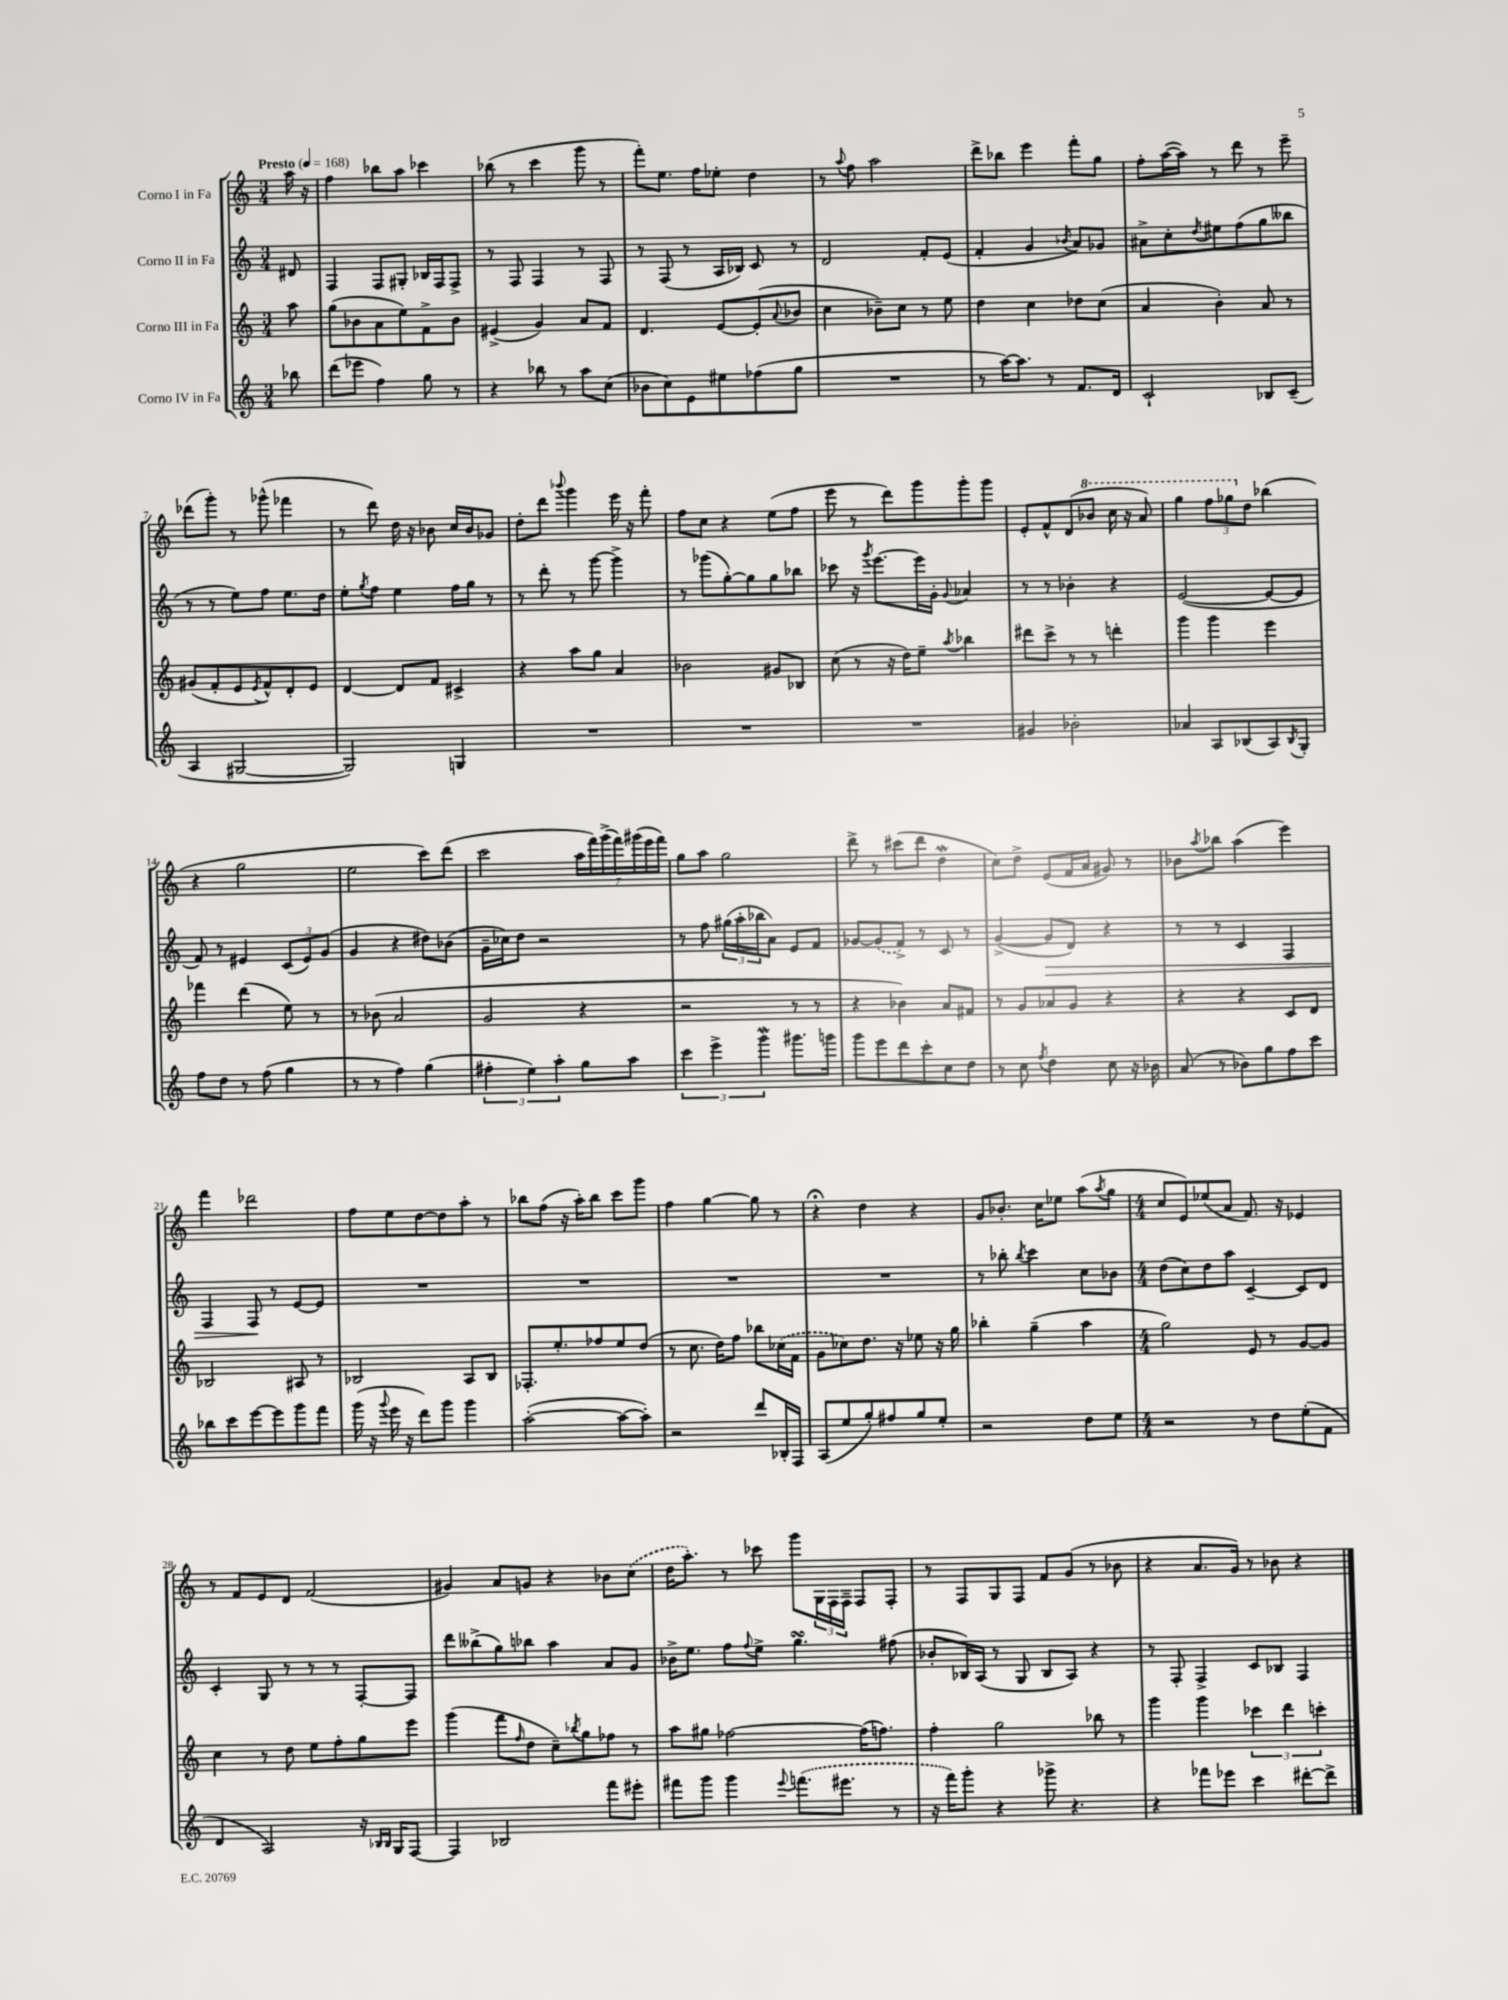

**kern	**kern	**kern	**kern
*staff4	*staff3	*staff2	*staff1
*clefG2	*clefG2	*clefG2	*clefG2
*k[]	*k[]	*k[]	*k[]
*M3/4	*M3/4	*M3/4	*M3/4
*MM168	*MM168	*MM168	*MM168
8bb-	8aa	8d#	16aa
.	.	.	16r
=	=	=	=
(8ddd	(8gg	4F	4ff
8eee-	8b-	.	.
4ff)	8a	8F	8bb-
.	8ee)	8G#'	8aa
8gg	8f^	16B-	4ccc-
.	.	16F	.
8r	8b-	8F^	.
=	=	=	=
4r	(4e#^	8r	(8bb-
.	.	8F	8r
8bb-	4g)	4F	4ccc
8r	.	.	.
8aa	8a	8r	8ggg
(8cc	8f	8F	8r
=	=	=	=
8b-	4.d	8r	8fff')
8cc)	.	(8F	8.ee
8e	.	8r	.
.	.	.	16ff
8ee#	[8e	16A	8ee-'
.	.	16B-)	.
(8ff-	(8e']	8c	4dd
.	8qqa	.	.
8gg	8b-	8r	.
=	=	=	=
2.r	4cc	2d	8r
.	.	.	8qqaa
.	.	.	8ff
.	8b-~)	.	2aa
.	8cc	.	.
.	8r	8f'	.
.	8ee	(8e	.
=	=	=	=
8r	4dd	4f'	8ddd^
[16aa)	.	.	8bb-
8.aa]	.	.	.
.	4cc	4g	4eee
8r	.	.	.
.	.	8qb-	.
8.f	8dd-	8a)	8fff'
.	(8cc	8g-	8gg
16d	.	.	.
=	=	=	=
2c`	4a	8a#^	8ff'
.	.	8cc'	([16aa
.	.	.	16aa])
.	.	8qdd	.
.	4b')	8ee#	8r
.	.	(8ff	8ddd
8B-	8a	8gg	8r
(8c~	8r	8bb--	8eee~
=	=	=	=
4A	(8g#	8r	(8ddd-
.	8f'	8r	8ggg')
[2G#	8e	8ee)	8r
.	8qe	.	.
.	8f^^)	8ff	(8ggg-^^
.	8d'	8.ee	4fff-
.	8e	.	.
.	.	16dd	.
=	=	=	=
2G#])	[4d	8ee'	8r
.	.	8qgg	.
.	.	8ff	8ddd)
.	8d]	4ee	16dd
.	.	.	16r
.	8f	.	8b-
4G	4c#^	16ff	16cc
.	.	16gg	16b-
.	.	8r	8g-
=	=	=	=
2.r	4r	8r	8dd'
.	.	8ddd'	8ddd
.	.	.	8qqbbb-
.	8aa	8r	4ggg
.	8gg	[8ggg	.
.	4a	4ggg^]	16eee
.	.	.	16r
.	.	.	8fff'
=	=	=	=
2.r	2b-	8r	8ff
.	.	(8ggg-	8cc
.	.	[8gg')	4r
.	.	8gg]	.
.	8g#	8gg	(8ee
.	8B-	8bb-	8ff
=	=	=	=
2.r	(8cc	8ccc-	8eee
.	8r	16r	8r
.	.	8qggg	.
.	.	[8.eee	.
.	16r	.	8ddd)
.	16dd)	.	.
.	8ee~	16eee]	8ggg
.	.	16g'	.
.	8qaa	8qqg	.
.	4bb-	4a-	8ggg'
.	.	.	8ggg
=	=	=	=
4g#	8ddd#	8r	8e'
.	8ccc^	8r	8f^^
2b-'	8r	4b-'	(8d
.	8r	.	8bb-
.	4ddd'	4r	16ccc
.	.	.	16r
.	.	.	8aa)
=	=	=	=
4a-	4ggg	([2e	4ggg
8A	4ggg	.	12fff
.	.	.	12ggg-
(8B-	.	.	.
.	.	.	12dd
8A)	4eee	8e_	(4bb-
8qB-	.	.	.
8G'	.	8e]	.
=	=	=	=
8ff	4fff-	8f)	4r
8dd	.	8r	.
8r	(4ddd	4e#	2gg
(8ff	.	.	.
4gg	8ee)	(12c	.
.	.	12e#)	.
.	8r	.	.
.	.	(12g	.
=	=	=	=
8r	8r	4g	2ee
8r	(8b-	.	.
4ff)	2a	4r	.
(4gg	.	8dd#)	8ccc)
.	.	(8b-	(8ddd
=	=	=	=
6ff#'	2g	16g~	2ccc
.	.	16cc-)	.
.	.	8dd	.
6ee)	.	.	.
.	.	2r	.
6aa'	.	.	.
8gg	4r	.	28aa
.	.	.	28fff)
.	.	.	(28ggg^
.	.	.	28fff)
8aa	.	.	.
.	.	.	(28ggg#
.	.	.	28eee
.	.	.	28fff)
=	=	=	=
6ccc	2r	8r	8gg
.	.	8ff	8aa
6eee^	.	.	.
.	.	(24gg#	2gg
.	.	24aa'	.
6ggg	.	24bb-	.
.	.	8a)	.
8.ggg#	8r	8e	.
.	8r	8f	.
16ggg	.	.	.
=	=	=	=
8ggg	4r	[8g-	8ddd^
8eee	.	(8g-]	8r
8ddd	4b-)	8f^)	(8ccc#
8ccc'	.	8r	8ddd
8cc	8a	8c	4dd
8dd	8f#	8r	.
=	=	=	=
8r	8r	([4g^	8cc)
8cc	8g	.	8dd^
8qff	.	.	.
4dd	8a-	8g]	(8e
.	8g	8d)	16f
.	.	.	16a
8cc	4r	4r	8g#)
16r	.	.	8r
16b-	.	.	.
=	=	=	=
(8a	4r	8r	8b-
.	.	.	8qaa
8r	.	8r	8bb-
8b-)	4r	4c	(4aa
8gg	.	.	.
8ff	8c	4F	4eee)
8ccc	8d	.	.
=	=	=	=
8bb-	2B-	4F	4fff
8ccc	.	.	.
[8eee	.	8F	2ddd-
8eee]	.	8r	.
8ggg	8A#	[8e	.
8fff	8r	8e]	.
=	=	=	=
(16ggg	2B-	2.r	8ff
16r	.	.	.
8qqggg	.	.	.
16eee	.	.	8ee
16r	.	.	.
8ddd)	.	.	[8dd
8ggg	.	.	8dd]
4ggg	8A	.	8aa'
.	8B-	.	8r
=	=	=	=
([2aa'	8.F-'	2.r	8bb-
.	.	.	(8ff
.	8.ee'	.	.
.	.	.	16r
.	.	.	16aa')
.	8ff-	.	8bb-
8aa_	8ee	.	8ccc
8aa'])	(8dd	.	8ggg
=	=	=	=
2r	8r	2.r	4ff
.	8.cc	.	.
.	.	.	[4gg
.	16dd)	.	.
.	8ff	.	.
8ddd	8bb-	.	8gg]
16B-'	(16cc-	.	8r
16F	16f	.	.
=	=	=	=
(8A	8g	2.r	4r;
8ee	8cc-)	.	.
8gg')	8.dd	.	4dd
8ff#	.	.	.
.	16r	.	.
8gg	8ee-	.	4r
8ee'	16r	.	.
.	16gg	.	.
=	=	=	=
2r	4bb-'	8r	8g
.	.	8bb-'	8.b-'
.	.	8qbb-	.
.	(4gg~	4ccc	.
.	.	.	16cc
.	.	.	8ee-
8dd	4aa	8cc	(8aa
.	.	.	8qaa
8ee	.	8b-	8gg
=	=	=	=
*M4/4	*M4/4	*M4/4	*M4/4
2r	2gg)	(8dd	8cc
.	.	8cc)	8e)
.	.	8dd	(8ee-
.	.	8aa	8a
8r	8e	[4c~	8.f)
8dd	8r	.	.
.	.	.	16r
(8ee'	[8g	8c]	4e-
8f	8g]	8d	.
=	=	=	=
4d	4cc	4c'	8r
.	.	.	8f
2A)	8r	8G	8e
.	8dd	8r	8d
.	8ee	8r	(2f
.	8ff'	8r	.
16r	8gg	[8F'	.
16qqB-	.	.	.
16qqB-	.	.	.
16G	.	.	.
[8F	8eee	8F]	.
=	=	=	=
4F]	(4ggg	8ddd	4g#)
.	.	(8bb--^	.
2B-	8fff	8gg)	8a
.	16qqff	.	.
.	8dd	8bb-	8g
.	8cc~)	4aa	4r
.	8qbb-	.	.
.	8gg	.	.
8fff	8ff-	8a	8b-
8eee#'	8r	8g	(8cc
=	=	=	=
8fff#	8aa	16b-^	16dd
.	.	8.ee	8.aa')
8ggg	8gg#	.	.
4ggg	[2ff-	8ff	8r
.	.	8qqff	.
.	.	8ee^	8ccc-
8qqeee	.	.	.
(8.fff	.	4.gg	8ggg
.	.	.	24G
.	.	.	24F
8.eee#	.	.	.
.	.	.	24F~
.	(16ff-]	.	8F
.	8.ff)	.	.
8r	.	(8ff#	8F'
=	=	=	=
16r	4ff'	8b-'	8r
16fff)	.	.	.
8ggg'	.	16B-)	8F
.	.	(16A	.
4r	2gg	8r	8G
.	.	8G	8F
8ggg-^	.	8B-	8f
4.r	.	8A)	(8g
.	8bb-	4r	8r
.	8r	.	8b-
=	=	=	=
4r	4ggg	8r	4r
.	.	8F'	.
8fff-	4ggg	4F^	8.a
8eee-	.	.	.
.	.	.	16g)
4ccc	6ccc-	8c	8r
.	.	8B-	8b-
.	6ddd	.	.
[8ddd#'	.	4F	4r
.	6ccc'	.	.
8ddd#^]	.	.	.
==	==	==	==
*-	*-	*-	*-
